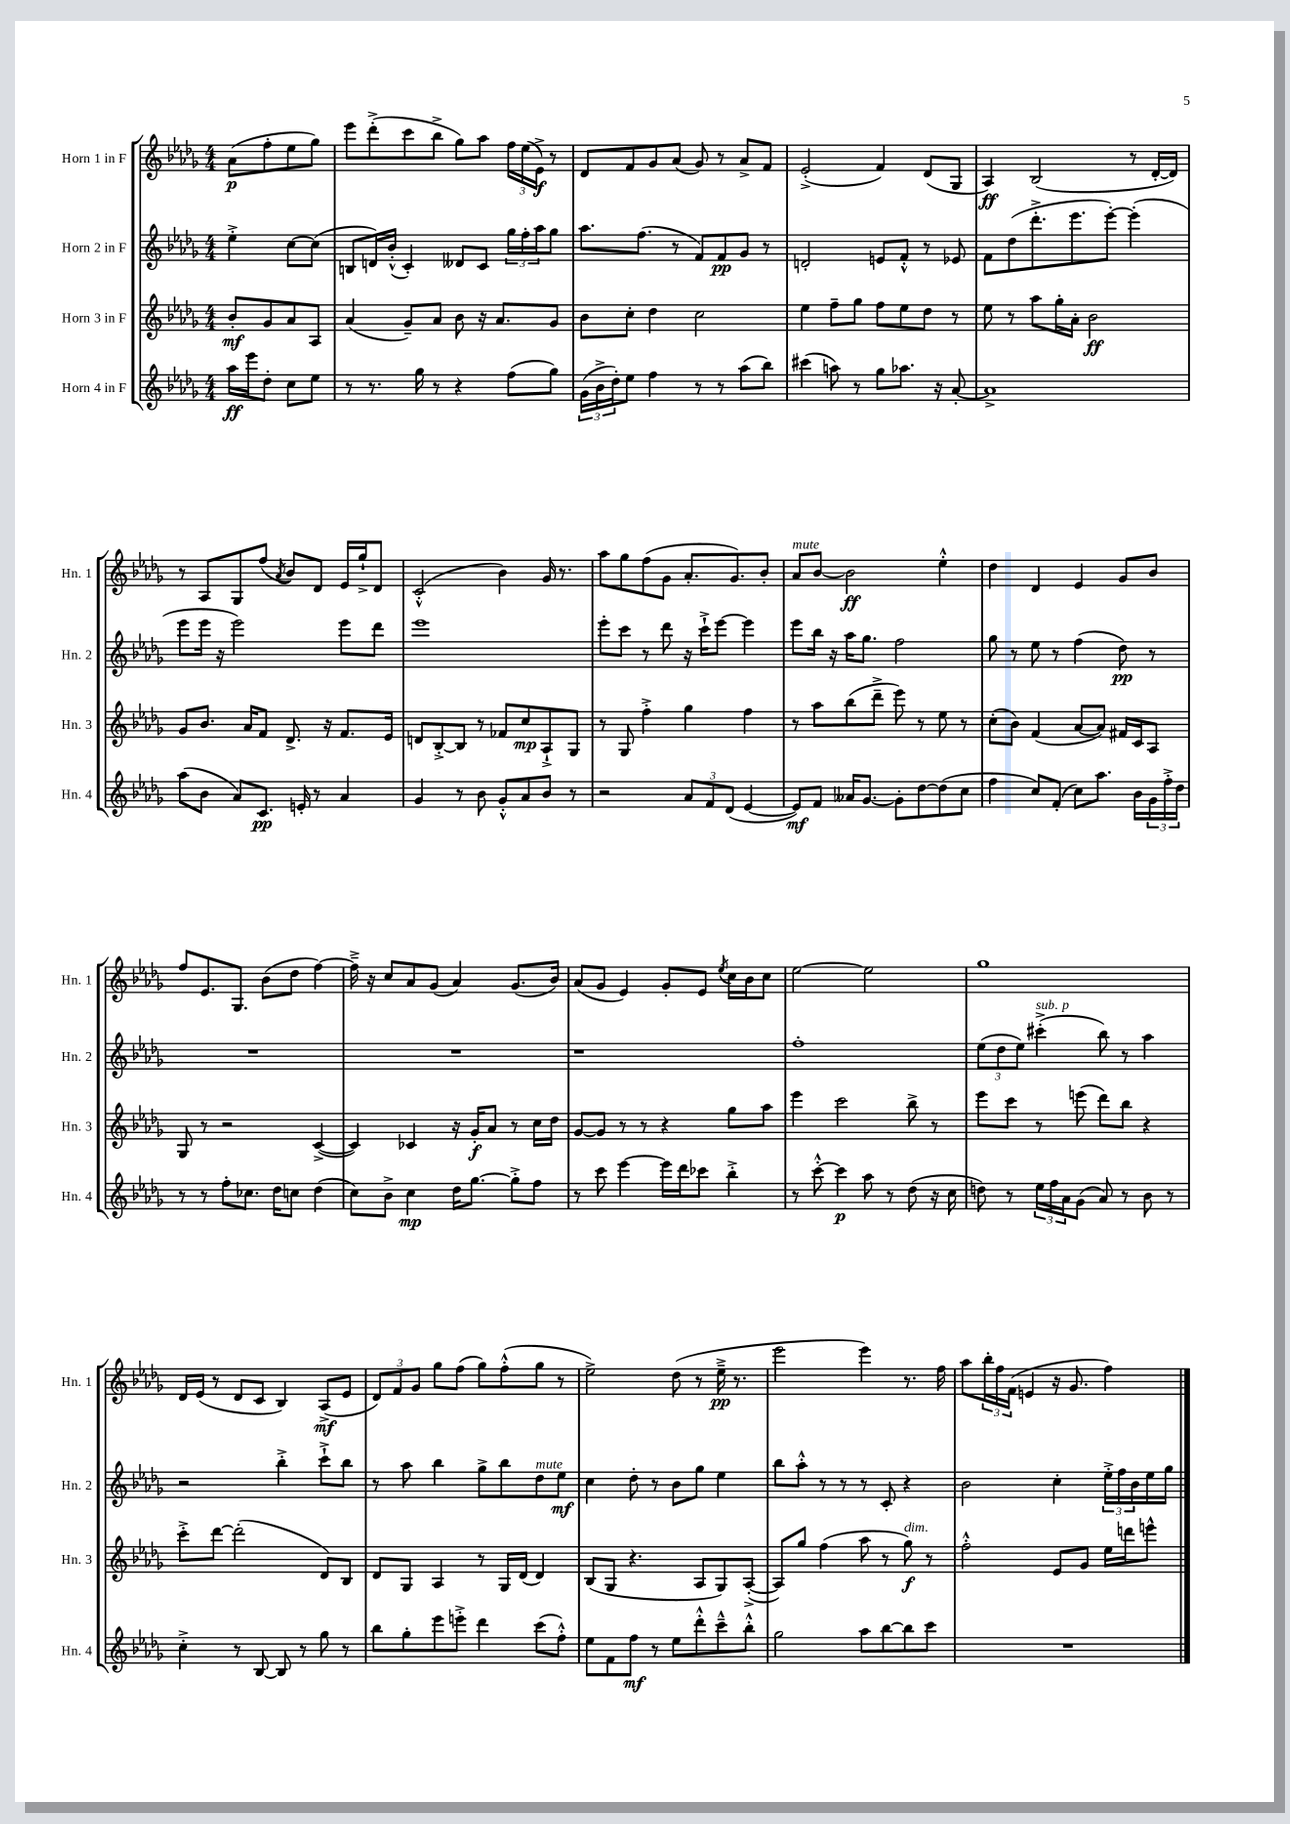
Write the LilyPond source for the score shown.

<<
\new StaffGroup <<
\new Staff = "s0" \with { instrumentName = "Horn 1 in F" shortInstrumentName = "Hn. 1" } {
    \clef treble \key des \major \numericTimeSignature \time 4/4 \partial 2
    aes'8\p( f''8-. ees''8 ges''8) |
    ees'''8 des'''8-.->( c'''8 bes''8-> ges''8) aes''8 \tuplet 3/2 { f''16 ees''16( ees'16->\f) } r8 |
    des'8 f'8 ges'8 aes'8( ges'8) r8 aes'8-> f'8 |
    ees'2-.->( f'4) des'8( ges8 |
    aes4\ff) bes2( r8 des'16~-. des'16) |
    r8 aes8 ges8 f''8( \acciaccatura { aes'8 } bes'8) des'8 ees'16 ges''16-!-> des'8 |
    c'2-.-^( bes'4) ges'16 r8. |
    aes''8 ges''8 f''8( ges'8 aes'8.-. ges'8.) bes'8-. |
    aes'8^\markup { \italic "mute" } bes'8~ bes'2\ff ees''4-.-^ |
    des''4 des'4 ees'4 ges'8 bes'8 |
    f''8 ees'8. ges8. bes'8( des''8 f''4~) |
    f''16---> r16 c''8 aes'8 ges'8( aes'4) ges'8.( bes'16) |
    aes'8( ges'8 ees'4) ges'8-. ees'8 \acciaccatura { ees''8 } c''16 bes'16 c''8 |
    ees''2~ ees''2 |
    ges''1 |
    des'16 ees'16( r8 des'8 c'8 bes4) aes8->\mf( ees'8 |
    \tuplet 3/2 { des'8) f'8 ges'8 } ges''8 f''8( ges''8) f''8-.-^( ges''8 r8 |
    ees''2->) des''8( r8 ees''16--->\pp r8. |
    ees'''2 ees'''4) r8. f''16 |
    aes''8 \tuplet 3/2 { bes''16-. f''16 f'16( } e'4 r16 ges'8. f''4) \bar "|." |
}
\new Staff = "s1" \with { instrumentName = "Horn 2 in F" shortInstrumentName = "Hn. 2" } {
    \clef treble \key des \major \numericTimeSignature \time 4/4 \partial 2
    ees''4-.-> c''8~ c''8( |
    b8 d'16) bes'16-.-^( c'4-.) deses'8 c'8 \tuplet 3/2 { ges''16 f''16-. aes''16 } ges''8 |
    aes''8. f''8.( r8 f'8) f'8\pp ges'8 r8 |
    d'2-. e'8 f'8-.-^ r8 ees'8 |
    f'8 des''8( des'''8.-.-> ees'''8. ees'''8~-.) ees'''4-.( |
    ees'''8 ees'''16 r16 ees'''2) ees'''8 des'''8 |
    ees'''1 |
    ees'''8-. c'''8 r8 des'''8 r16 c'''16-!-> ees'''8~ ees'''4 |
    ees'''8 bes''16 r16 aes''16 ges''8. f''2 |
    ges''8 r8 ees''8 r8 f''4( des''8\pp) r8 |
    R1 |
    R1 |
    r1 |
    f''1-. |
    \tuplet 3/2 { ees''8( des''8 ees''8) } cis'''4-.->^\markup { \italic "sub. p" }( bes''8) r8 aes''4 |
    r2 bes''4-.-> c'''8-!-> bes''8 |
    r8 aes''8 bes''4 ges''8-> bes''8 des''8^\markup { \italic "mute" } ees''8\mf |
    c''4 des''8-. r8 bes'8 ges''8 ees''4 |
    bes''8 aes''8-.-^ r8 r8 r8 c'8-. r4 |
    bes'2 c''4-. \tuplet 3/2 { ees''16-.-> f''16 bes'16 } ees''16 ges''16 \bar "|." |
}
\new Staff = "s2" \with { instrumentName = "Horn 3 in F" shortInstrumentName = "Hn. 3" } {
    \clef treble \key des \major \numericTimeSignature \time 4/4 \partial 2
    bes'8-.\mf ges'8 aes'8 aes8 |
    aes'4( ges'8--) aes'8 bes'8 r16 aes'8. ges'8 |
    bes'8 c''8-. des''4 c''2 |
    ees''4 f''8-- ges''8 f''8 ees''8 des''8 r8 |
    ees''8 r8 aes''8 ges''16-. aes'16-. bes'2\ff |
    ges'8 bes'8. aes'16 f'8 des'8.-> r16 f'8. ees'16 |
    d'8 bes8~-.-> bes8 r8 fes'8 c''8\mp aes8-!-> ges8 |
    r8 ges8 f''4-.-> ges''4 f''4 |
    r8 aes''8 bes''8( des'''8---> ees'''8) r8 ees''8 r8 |
    c''8-.( bes'8) f'4( aes'8~ aes'8) fis'16 c'16 aes8 |
    ges8 r8 r2 c'4~->( |
    c'4) ces'4 r16 ges'16-.\f aes'8 r8 c''16 des''16 |
    ges'8~ ges'8 r8 r8 r4 ges''8 aes''8 |
    ees'''4 c'''2 bes''8-> r8 |
    ees'''8 c'''8 r8 e'''8( des'''8) bes''8 r4 |
    c'''8-.-> des'''8~ des'''2-.( des'8) bes8 |
    des'8 ges8 aes4 r8 ges16 des'16( des'4) |
    bes8( ges8 r4. aes8 ges8) aes8~-.->( |
    aes8) ges''8 f''4( aes''8 r8 ges''8\f^\markup { \italic "dim." }) r8 |
    f''2-.-^ ees'8 ges'8 ees''16 d'''16 e'''8-^ \bar "|." |
}
\new Staff = "s3" \with { instrumentName = "Horn 4 in F" shortInstrumentName = "Hn. 4" } {
    \clef treble \key des \major \numericTimeSignature \time 4/4 \partial 2
    aes''16\ff ees'''16 des''8-. c''8 ees''8 |
    r8 r8. ges''16 r8 r4 f''8( ges''8) |
    \tuplet 3/2 { ges'16( bes'16-> des''16-.) } ees''8 f''4 r8 r8 aes''8( bes''8) |
    cis'''4( a''8) r8 ges''8 aes''8. r16 aes'8~-. |
    aes'1-> |
    aes''8( bes'8 aes'8) c'8.\pp e'16-. r8 aes'4 |
    ges'4 r8 bes'8 ges'8-.-^ aes'8 bes'8 r8 |
    r2 \tuplet 3/2 { aes'8 f'8 des'8( } ees'4~ |
    ees'8\mf) f'8 aeses'16 ges'8.~ ges'8-. des''8~ des''8( c''8 |
    f''4 c''8) f'8-.( c''8) aes''8. bes'16 \tuplet 3/2 { ges'16 f''16-.-> des''16 } |
    r8 r8 f''8-. ces''8. des''16 c''8 des''4( |
    c''8) bes'8-> c''4\mp des''16 ges''8.~ ges''8-.-> f''8 |
    r8 c'''8 ees'''4~ ees'''16 des'''16 ces'''8 bes''4-.-> |
    r8 c'''8~-.-^ c'''4\p aes''8 r8 des''8( r16 c''16 |
    d''8) r8 \tuplet 3/2 { ees''16 f''16 aes'16 } ges'8( aes'8) r8 bes'8 r8 |
    c''4-.-> r8 bes8~ bes8 r8 ges''8 r8 |
    bes''8 ges''8-. ees'''8 e'''8-.-> des'''4 c'''8( f''8-.-^) |
    ees''8 f'8 f''8\mf r8 ees''8 des'''8-.-^ c'''8---^ bes''8-.-^ |
    ges''2 aes''8 bes''8~ bes''8 c'''8 |
    R1 \bar "|." |
}
>>
>>
\layout { \context { \Score \remove "Bar_number_engraver" } }
